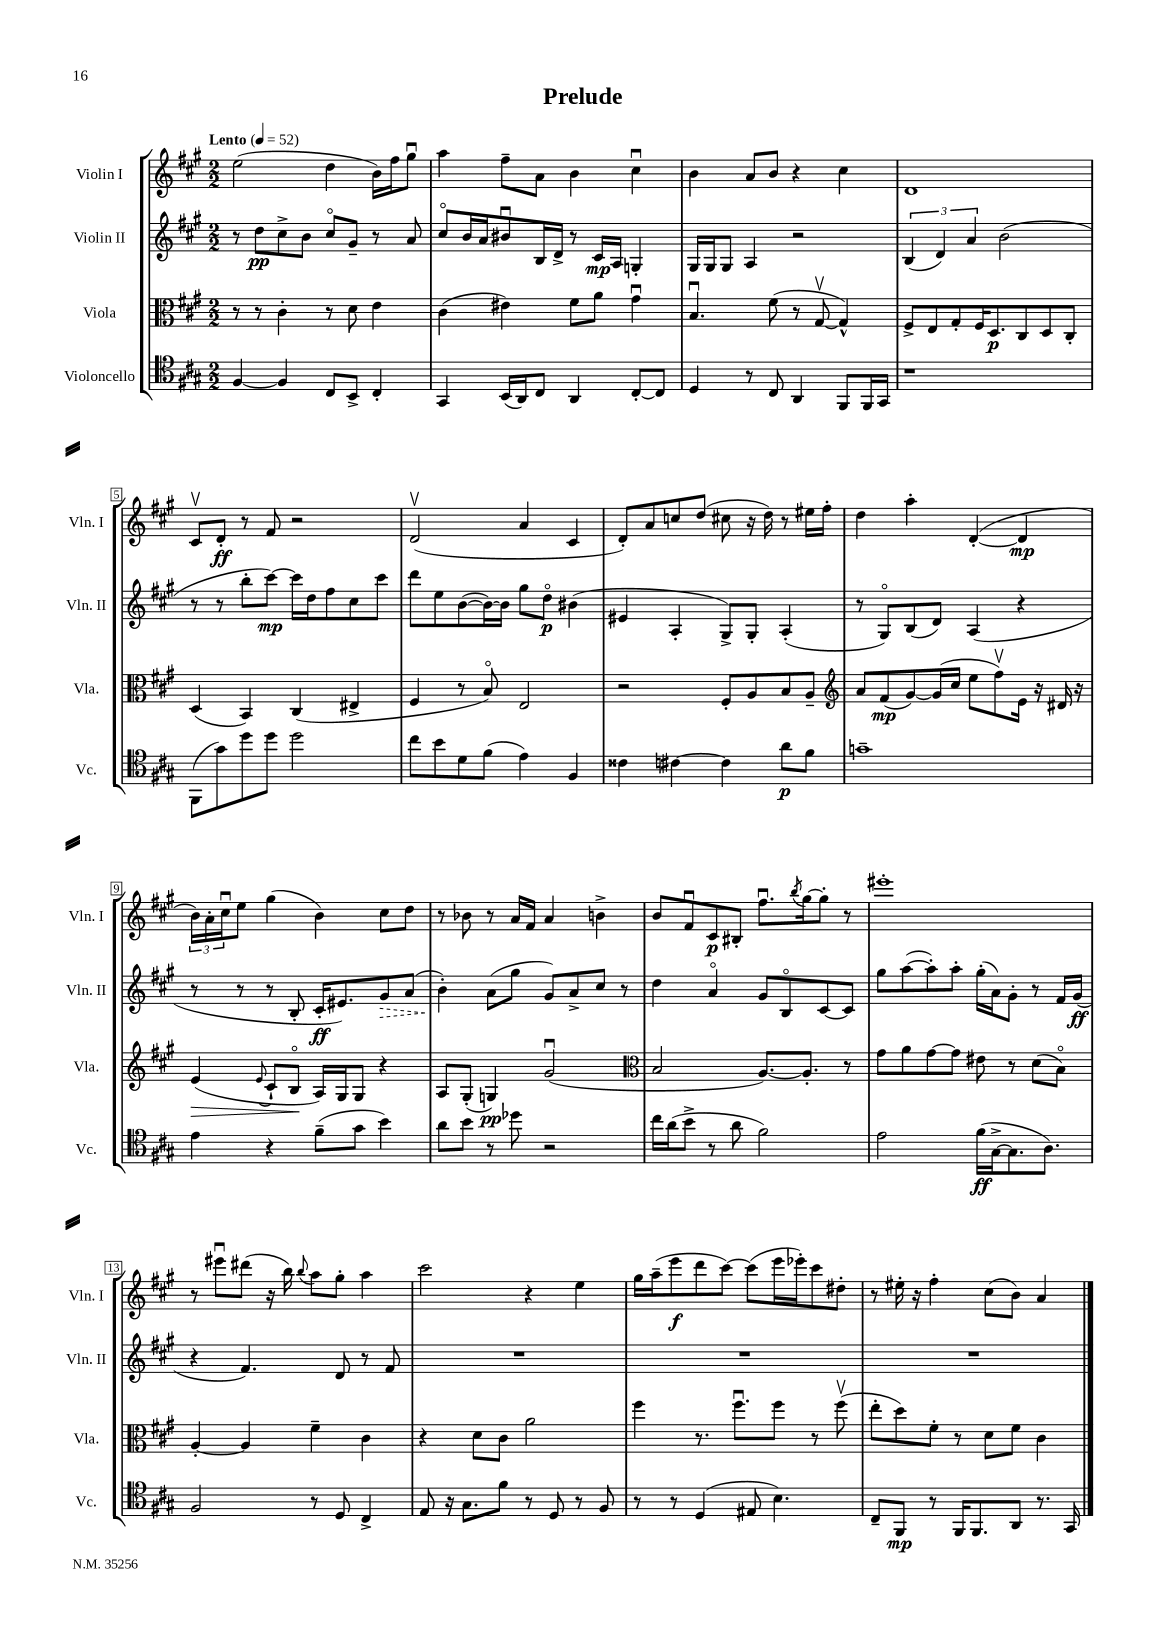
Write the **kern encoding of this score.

**kern	**kern	**kern	**kern
*staff4	*staff3	*staff2	*staff1
*clefC4	*clefC3	*clefG2	*clefG2
*k[f#c#g#]	*k[f#c#g#]	*k[f#c#g#]	*k[f#c#g#]
*M2/2	*M2/2	*M2/2	*M2/2
*MM52	*MM52	*MM52	*MM52
[4F#	8r	8r	(2ee
.	8r	8dd	.
4F#]	4c#'	8cc#^	.
.	.	8b	.
8C#	8r	8cc#o	4dd
8BB^	8d	8g#~	.
4C#'	4e	8r	16b)
.	.	.	16ff#
.	.	8a	8gg#u
=	=	=	=
4GG#	(4c#	8cc#o	4aa
.	.	16b	.
.	.	16a	.
(16BB	4e#)	8b#u	8ff#~
16AA)	.	.	.
8C#	.	16B	8a
.	.	16d^	.
4AA	8f#	8r	4b
.	8a	16c#	.
.	.	16A	.
[8C#'	4g#u	4G'	4cc#u
8C#]	.	.	.
=	=	=	=
4D	4.Bu	16G#	4b
.	.	16G#	.
.	.	8G#	.
8r	.	4A	8a
8C#	(8f#	.	8b
4AA	8r	2r	4r
.	[8G#v	.	.
8FF#	4G#^^])	.	4cc#
16FF#	.	.	.
16GG#	.	.	.
=	=	=	=
1r	8F#^	(6B	1d
.	8E	.	.
.	.	6d)	.
.	8G#'	.	.
.	.	6a	.
.	16F#	.	.
.	8.D	.	.
.	.	(2b	.
.	8C#	.	.
.	8D	.	.
.	8C#'	.	.
=	=	=	=
(8FF#	(4D	8r	8c#v
8g#)	.	8r	8d'
8dd	4BB)	8bb'	8r
8dd	.	[8ccc#)	8f#
2dd	(4C#	16ccc#]	2r
.	.	16dd	.
.	.	8ff#	.
.	4E#^	8cc#	.
.	.	8ccc#	.
=	=	=	=
8cc#	4F#	8ddd	(2dv
8b	.	8ee	.
8d	8r	([8b	.
(8f#	8Bo)	16b_)	.
.	.	16b]	.
4e)	2E	8gg#	4a
.	.	8ddo	.
4F#	.	(4b#	4c#
=	=	=	=
4c##	2r	4e#	8d')
.	.	.	8a
[4c#	.	4A'	8cc
.	.	.	(8dd
4c#]	8F#'	8G#^)	8cc#
.	8A	8G#'	16r
.	.	.	16dd)
8a	8B	(4A'	8r
8f#	8A~	.	16ee#
.	.	.	16ff#'
=	=	=	=
*	*clefG2	*	*
1g~	8a	8r	4dd
.	(8f#	8G#o)	.
.	[8g#)	(8B	4aa'
.	(16g#]	8d)	.
.	16cc#	.	.
.	8ee	(4A	([4d'
.	8ff#v)	.	.
.	16e	4r	4d]
.	16r	.	.
.	16d#	.	.
.	16r	.	.
=	=	=	=
4e	(4e	8r	24b)
.	.	.	24a'
.	.	.	24cc#u
.	.	8r	8ee
.	8qqe	.	.
4r	8c#`	8r	(4gg#
.	8Bo	8B'	.
(8f#~	16A)	16c#'	4b)
.	16G#	8.e#)	.
8g#	8G#	.	.
4b)	4r	8g#	8cc#
.	.	(8a	8dd
=	=	=	=
8a	8A	4b')	8r
8b	(8G#'	.	8b-
8r	4G)	(8a	8r
8dd-	.	8gg#	16a
.	.	.	16f#
2r	(2g#u	8g#)	4a
.	.	8a^	.
.	.	8cc#	4b^
.	.	8r	.
=	=	=	=
*	*clefC3	*	*
16cc#	2B	4dd	8b
(16a	.	.	.
8b^	.	.	8f#u
8r	.	4ao	8c#
8a	.	.	8B#'
2f#)	[8.A)	8g#	8.ff#u
.	.	8Bo	.
.	.	.	8qbb
.	8.A']	.	[16gg#
.	.	[8c#	8gg#']
.	8r	8c#]	8r
=	=	=	=
2e	8g#	8gg#	1eee#'
.	8a	([8aa	.
.	[8g#	8aa'])	.
.	8g#]	8aa'	.
(16f#	8e#	(16gg#'	.
[16G#^	.	16a)	.
8.G#]	8r	8g#'	.
.	(8d	8r	.
8.A)	.	.	.
.	8Bo)	16f#	.
.	.	(16g#	.
=	=	=	=
2F#	[4A'	4r	8r
.	.	.	8eee#u
.	4A]	4.f#)	(8ddd#
.	.	.	16r
.	.	.	16bb)
.	.	.	8qqbb
8r	4f#~	.	8aa
8D	.	8d	8gg#'
4C#^	4c#	8r	4aa
.	.	8f#	.
=	=	=	=
8E	4r	1r	2ccc#
16r	.	.	.
8.G#	.	.	.
.	8d	.	.
8f#	8c#	.	.
8r	2a	.	4r
8D	.	.	.
8r	.	.	4ee
8F#	.	.	.
=	=	=	=
8r	4ff#	1r	16gg#
.	.	.	(16aa~
8r	.	.	8eee
(4D	8.r	.	8ddd
.	.	.	[8ccc#)
.	8.ff#u	.	.
8E#	.	.	(8ccc#]
4.B)	8ff#	.	16eee
.	.	.	16eee-')
.	8r	.	8ccc#
.	(8ff#v	.	8dd#'
=	=	=	=
8C#~	8ee'	1r	8r
8FF#	8dd)	.	16ee#'
.	.	.	16r
8r	8f#'	.	4ff#'
16FF#	8r	.	.
8.FF#	.	.	.
.	8d	.	(8cc#
8AA	8f#	.	8b)
8.r	4c#	.	4a
16GG#	.	.	.
==	==	==	==
*-	*-	*-	*-
